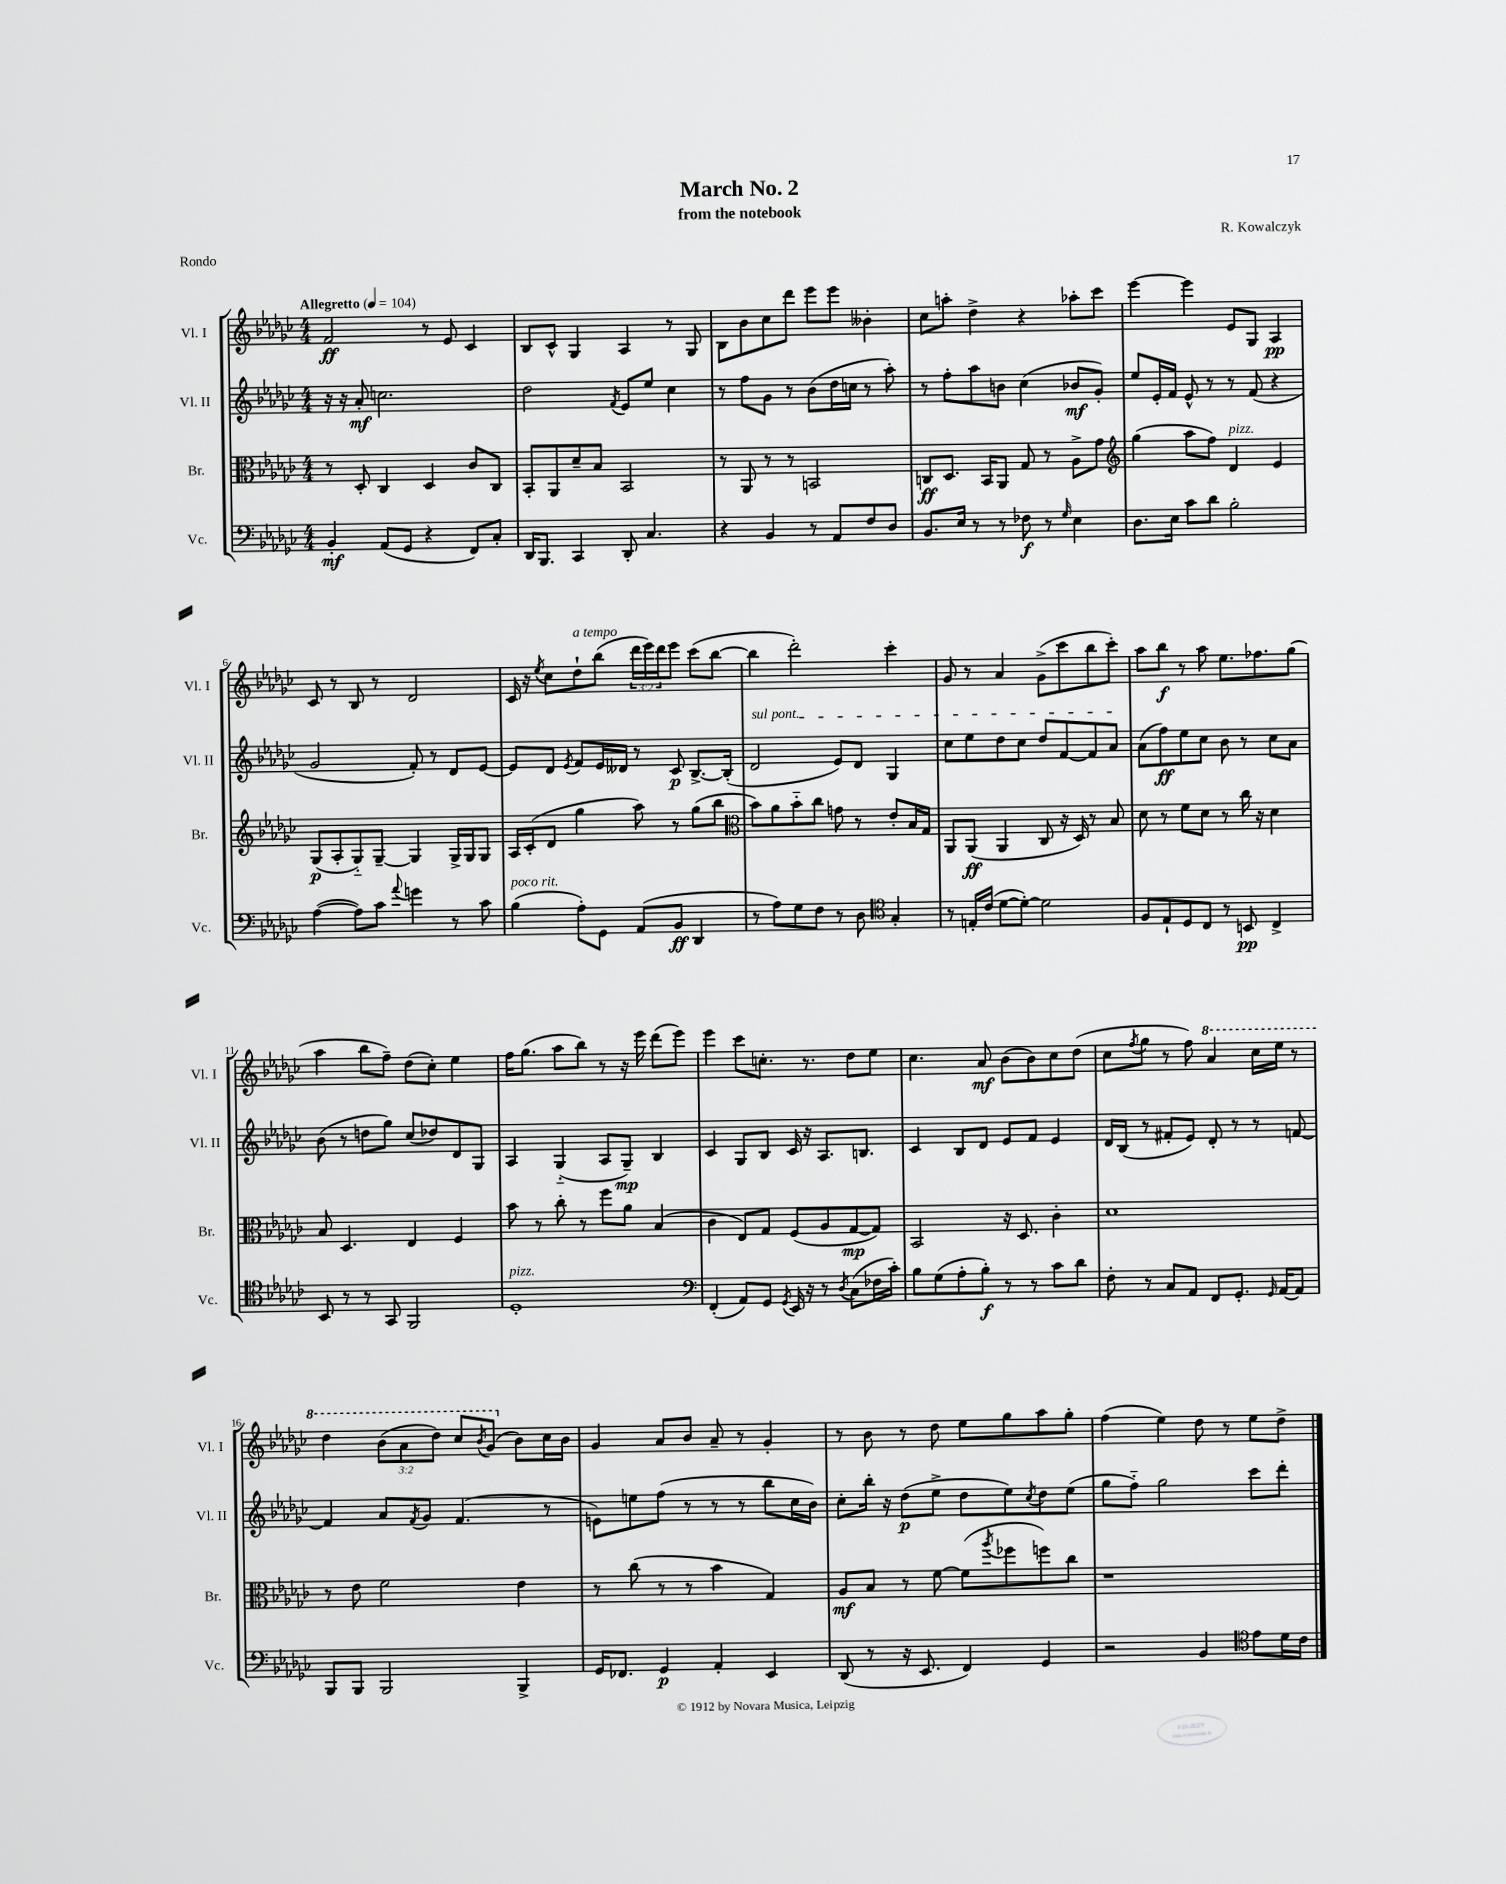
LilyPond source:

\header { title = "March No. 2" composer = "R. Kowalczyk" subtitle = "from the notebook" piece = "Rondo" }
<<
\new StaffGroup <<
\new Staff = "s0" \with { instrumentName = "Vl. I" shortInstrumentName = "Vl. I" } {
    \clef treble \key ges \major \numericTimeSignature \time 4/4 \override Staff.TupletNumber.text = #tuplet-number::calc-fraction-text \tempo "Allegretto" 4 = 104
    f'2\ff r8 ees'8 ces'4 |
    bes8 ces'8-^ ges4 aes4 r8 ges8 |
    bes8 bes'8 ces''8 des'''8 ees'''8 ees'''8 beses'4-. |
    ces''8 a''8-. des''4-> r4 aes''8-. ces'''8 |
    ees'''4~ ees'''4 ees'8 ges8 aes4\pp |
    ces'8 r8 bes8 r8 des'2 |
    ces'16 r16 \acciaccatura { ees''8 } ces''8 des''8-!^\markup { \italic "a tempo" } bes''8( \tuplet 3/2 { des'''16 ees'''16) des'''16 } ees'''8 ces'''8( bes''8~ |
    bes''4 des'''2-.) ces'''4-. |
    ges'8 r8 aes'4 ges'8->( ces'''8 bes''8 ces'''8-.) |
    aes''8 bes''8\f r8 aes''8 ees''8. fes''8. ges''8( |
    aes''4 bes''8 f''8--) des''8( ces''8-.) ees''4 |
    f''16 ges''8.( aes''8 bes''8) r8 r16 ees'''16 des'''8( ees'''8) |
    ees'''4 ces'''8 c''8.-. r8. des''8 ees''8 |
    ces''4. aes'8\mf bes'8( bes'8) ces''8 des''8( |
    ces''8 \acciaccatura { f''8 } ges''8 r8 f''8) \ottava #1 aes''4 ces'''16 ees'''16 r8 |
    des'''4 \tuplet 3/2 { bes''8( aes''8 des'''8) } ces'''8 \acciaccatura { bes''8 } ges''8( \ottava #0 bes'8) ces''16 bes'16 |
    ges'4 aes'8 bes'8 aes'8-- r8 ges'4-. |
    r8 bes'8 r8 des''8 ees''8 ges''8 aes''8 ges''8-. |
    f''4( ees''4) des''8 r8 ees''8 des''8-> \bar "|." |
}
\new Staff = "s1" \with { instrumentName = "Vl. II" shortInstrumentName = "Vl. II" } {
    \clef treble \key ges \major \numericTimeSignature \time 4/4
    r16 r16 aes'8-.\mf c''2. |
    des''2 \acciaccatura { f'8 } ees'8 ees''8 ces''4 |
    r8 f''8 ges'8 r8 bes'8( des''16 c''16 r8 aes''8-.) |
    r8 f''8-. aes''8 b'8 ces''4( bes'8\mf ges'8-.) |
    ees''8 ees'16-. f'16 ees'8-^ r8 r8 f'8( r4 |
    ges'2 f'8-.) r8 des'8 ees'8~ |
    ees'8 des'8 \acciaccatura { ees'8 } f'8 ees'16 deses'16 r8 ces'8\p bes8.~-> bes16-.( |
    \once \override TextSpanner.bound-details.left.text = \markup { \italic "sul pont." } des'2\startTextSpan ees'8) des'8 ges4 |
    ces''8 ees''8 des''8 ces''8 des''8 f'8~ f'8 aes'8\stopTextSpan |
    aes'8( f''8\ff) ees''8 ces''8 bes'8 r8 ces''8 aes'8 |
    bes'8( r8 d''8 ges''8) ces''8( des''8) des'8 ges8 |
    aes4 ges4-_( aes8 ges8--\mp) bes4 |
    ces'4 ges8 bes8 ces'16 r16 aes8. b8. |
    ces'4 bes8 des'8 ees'8 f'8 ees'4 |
    des'16 bes16( r8 fis'8-. ees'8) des'8-. r8 r8 f'8~ |
    f'4 aes'8 \acciaccatura { f'8 } ges'8 f'4.( r8 |
    e'8) e''8 f''8( r8 r8 r8 bes''8 ces''16 bes'16) |
    ces''8-. bes''16-. r16 des''8\p( ees''8-> des''8 ees''8) \acciaccatura { ces''8 } des''8 ees''8( |
    ges''8 f''8-_) ges''2 ces'''8 des'''8-. \bar "|." |
}
\new Staff = "s2" \with { instrumentName = "Br." shortInstrumentName = "Br." } {
    \clef alto \key ges \major \numericTimeSignature \time 4/4
    r8 des8-. ces4 des4 ces'8 ces8 |
    bes,8-. aes,8 des'8-- bes8 bes,2 |
    r8 aes,8 r8 r8 b,2 |
    c8\ff des8. bes,16 aes,8 ges8 r8 aes8-> ges'8 |
    \clef treble ges''4( aes''8 f''8) des'4^\markup { \italic "pizz." } ees'4 |
    ges8\p( aes8-. ges8-_) ges8~-- ges4 ges16-> ges16 ges8 |
    aes16 ces'16-.( des'8 ges''4 aes''8) r8 ges''8( bes''8 |
    \clef alto bes'8) aes'8 bes'8-_ ces''8 g'8 r8 ees'8-. bes16 ges16 |
    aes,8 aes,8\ff( aes,4 ces8 r16 des16) r8 bes8 |
    des'8 r8 f'8 des'8 r8 ces''16 r16 des'4 |
    bes8 des4. ees4 f4 |
    bes'8 r8 ces''8-. r8 f''8 aes'8 bes4( |
    ces'4 ees8) ges8 f8( aes8 ges8~\mp ges8) |
    bes,2 r16 des8. ces'4-. |
    des'1 |
    r8 ees'8 f'2 ees'4 |
    r8 ces''8( r8 r8 bes'4 ges4) |
    aes8\mf bes8 r8 f'8~ f'8( \acciaccatura { aes''8 } fes''8 f''8) ces''8 |
    r1 \bar "|." |
}
\new Staff = "s3" \with { instrumentName = "Vc." shortInstrumentName = "Vc." } {
    \clef bass \key ges \major \numericTimeSignature \time 4/4
    bes,4-.\mf aes,8( ges,8 r4 f,8) ces8-. |
    des,16 bes,,8. ces,4 des,8-. ces4. |
    r4 bes,4 r8 aes,8 f8 des8 |
    bes,8. ees16 r8 r8 fes8\f r8 \grace { ges16 } ees4 |
    des8. ees16 ces'8 des'8 bes2-. |
    aes4~( aes8) ces'8 \appoggiatura { aes'8 } g'4 r8 ces'8 |
    bes4^\markup { \italic "poco rit." }( aes8-.) ges,8 aes,8( bes,8\ff des,4 |
    r8 aes8) ges8 f8 r8 des8 \clef tenor ges4-. |
    r8 e16-. ces'16( des'8~ des'8~-.) des'2 |
    f8 ees8-! des8 ces8 r8 b,8\pp ces4-> |
    bes,8 r8 r8 ges,8 f,2 |
    des1-.^\markup { \italic "pizz." } |
    \clef bass f,4-.( aes,8) ges,8 \acciaccatura { ges,8 } ees,16 r16 r8 \acciaccatura { des8 } ces8( fes16 ces'16-.) |
    bes8 ges8( aes8-. bes8-.\f) r8 r8 ces'8 des'8 |
    f8-. r8 ces8 aes,8 f,8 ges,8.-. \grace { ges,16 } aes,16~ aes,8 |
    bes,,8 bes,,8 bes,,2 bes,,4-> |
    ges,16 fes,8. ges,4\p aes,4-. ees,4 |
    des,8( r8 r16 ees,8. f,4) ges,4 |
    r2 bes,4 \clef tenor ees'8 des'16 ces'16 \bar "|." |
}
>>
>>
